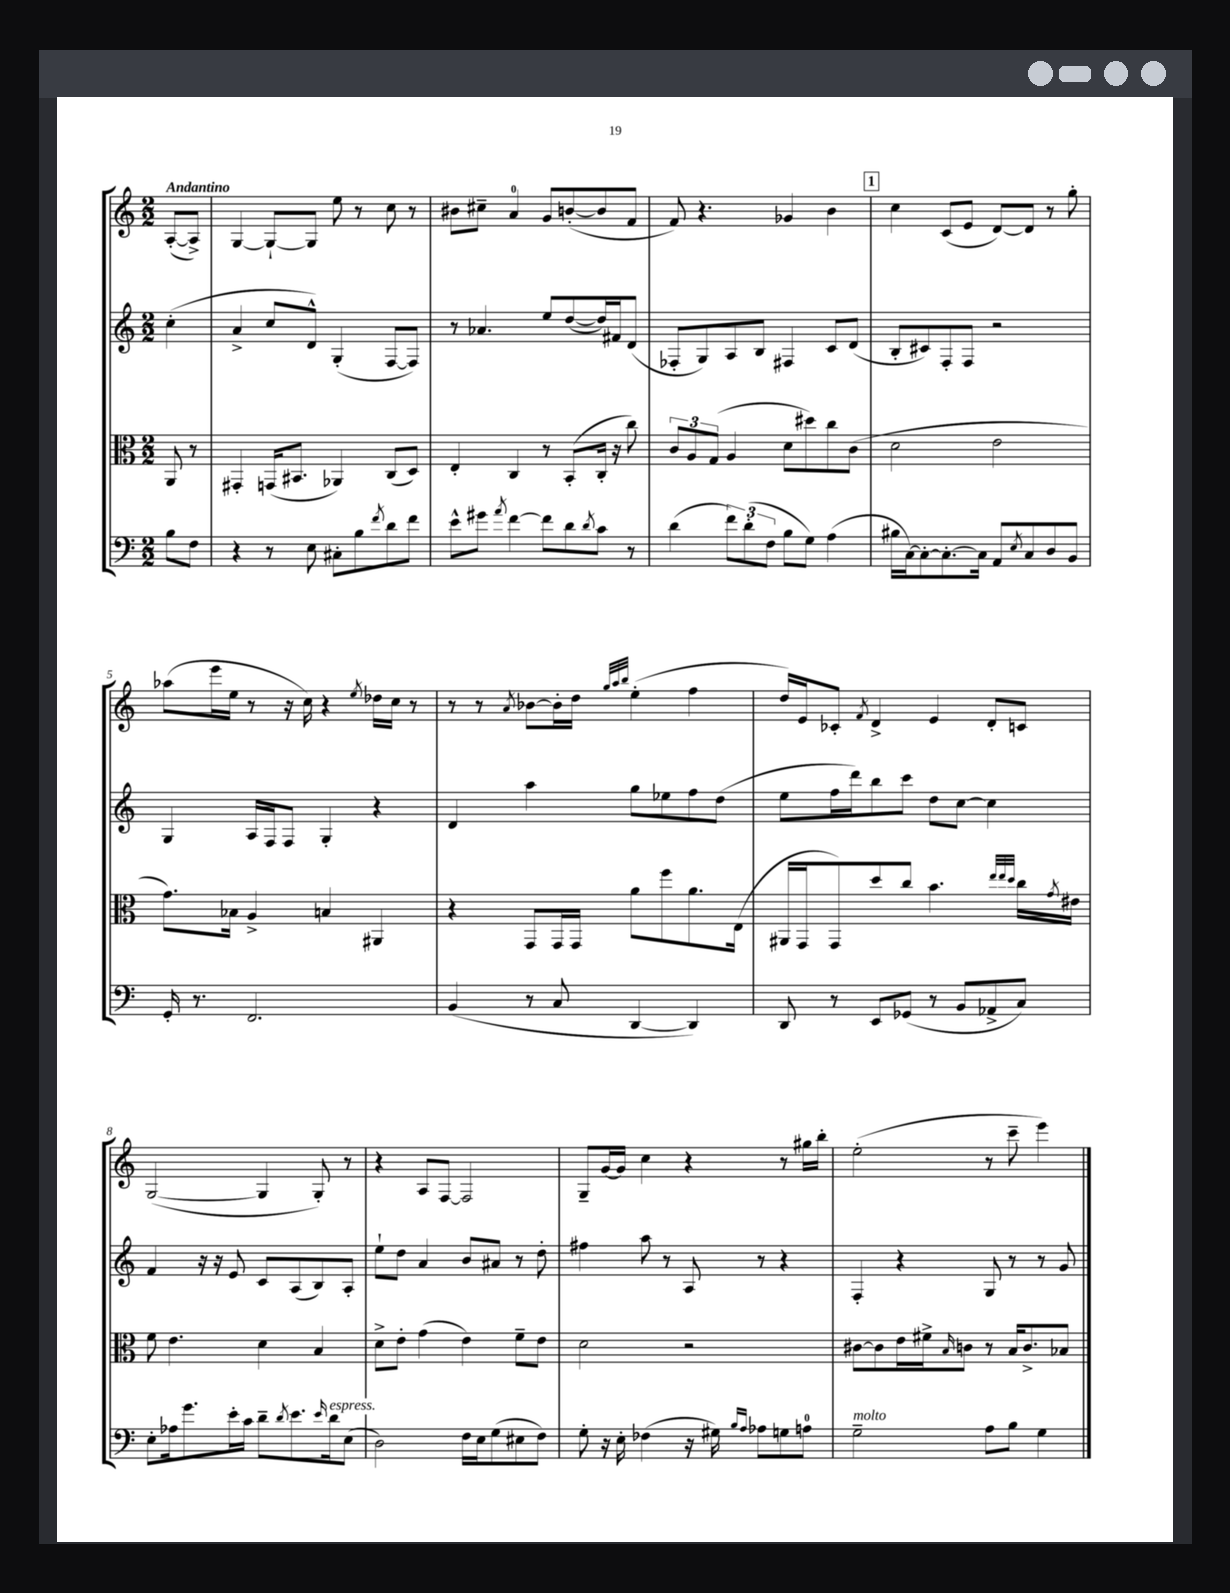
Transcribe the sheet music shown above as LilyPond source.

<<
\new StaffGroup <<
\new Staff = "s0" {
    \clef treble \key c \major \numericTimeSignature \time 2/2 \partial 4 \tempo "Andantino"
    a8~-.( a8->) |
    g4~ g8~-! g8 e''8 r8 c''8 r8 |
    bis'8 cis''8-- a'4-0 g'8 b'8~-.( b'8 f'8 |
    f'8) r4. ges'4 b'4 |
    \mark \markup { \box "1" } c''4 c'8( e'8 d'8~) d'8 r8 g''8-. |
    aes''8( e'''16 e''16 r8 r16 c''16) r4 \acciaccatura { e''8 } des''16 c''16 r8 |
    r8 r8 \acciaccatura { a'8 } bes'8~ bes'16-. d''16 \grace { g''32 a''32 b''32 } e''4-.( f''4 |
    d''16) e'16 ces'8-. \acciaccatura { f'8 } d'4-> e'4 d'8-. c'8 |
    g2~( g4 g8-.) r8 |
    r4 a8 f8~ f2 |
    g8-- g'16~ g'16 c''4 r4 r8 gis''16 b''16-. |
    e''2-.( r8 c'''8-- e'''4) \bar "|." |
}
\new Staff = "s1" {
    \clef treble \key c \major \numericTimeSignature \time 2/2 \partial 4
    c''4-.( |
    a'4-> c''8 d'8-^) g4-.( f8~ f8) |
    r8 aes'4. e''8 d''8~( d''16) fis'16 d'8( |
    fes8-. g8) a8 b8 fis4 c'8 d'8( |
    \mark \markup { \box "1" } b8-. cis'8) f8-. f8 r2 |
    g4 a16 f16 f8 g4-. r4 |
    d'4 a''4 g''8 ees''8 f''8 d''8( |
    e''8 f''16 d'''16) b''8 c'''8 d''8 c''8~ c''4 |
    f'4 r16 r16 e'8 c'8 a8( b8) a8-. |
    e''8-! d''8 a'4 b'8 ais'8 r8 d''8-. |
    fis''4 a''8 r8 a8 r8 r4 |
    f4-. r4 g8 r8 r8 g'8 \bar "|." |
}
\new Staff = "s2" {
    \clef alto \key c \major \numericTimeSignature \time 2/2 \partial 4
    a,8 r8 |
    gis,4-. g,16( bis,8. aes,4) c8( d8) |
    e4-. c4 r8 b,8-.( c16-. r16 c''8) |
    \tuplet 3/2 { c'8 a8 g8( } a4 d'8 dis''8) c''8 c'8( |
    \mark \markup { \box "1" } d'2 e'2 |
    g'8.) bes16 a4-> b4 ais,4 |
    r4 g,8 g,16 g,16 a'8 f''8 a'8. e16( |
    ais,16 g,16 g,8) d''8 c''8 b'4. \grace { e''32 e''32 d''32 } c''16 \acciaccatura { g'8 } eis'16 |
    f'8 e'4. d'4 b4 |
    d'8-> e'8-. g'4( e'4) f'8-- e'8 |
    d'2 r2 |
    cis'8~ cis'8 e'16 fis'16-> \grace { b16 } c'8 r8 b16 c'8.-> bes8 \bar "|." |
}
\new Staff = "s3" {
    \clef bass \key c \major \numericTimeSignature \time 2/2 \partial 4
    b8 f8 |
    r4 r8 e8 cis8-. b8 \acciaccatura { f'8 } d'8 f'8 |
    e'8-^ gis'8 \acciaccatura { a'8 } f'4~ f'8 d'8 \acciaccatura { d'8 } c'8 r8 |
    d'4( \tuplet 3/2 { f'8) d'8-.( f8 } b8 g8) a4( |
    \mark \markup { \box "1" } bis16 c16~) c8~-. c8.~-. c16 a,8 \acciaccatura { e8 } c8 d8 b,8 |
    g,16-. r8. f,2. |
    b,4( r8 c8 d,4~ d,4) |
    d,8 r8 e,8 ges,8( r8 b,8 aes,8-> c8) |
    e8-. aes16 g'8. e'16-. c'16 d'8-- \acciaccatura { d'8 } e'8. \grace { e'16 } d'16^\markup { \italic "espress." } e8( |
    d2) f16 e16 g8( eis8 f8) |
    g8-. r16 e16-. fes4( r16 gis16) \grace { b16 a16 } aes8 g8 a8-0 |
    g2--^\markup { \italic "molto" } a8 b8 g4 \bar "|." |
}
>>
>>
